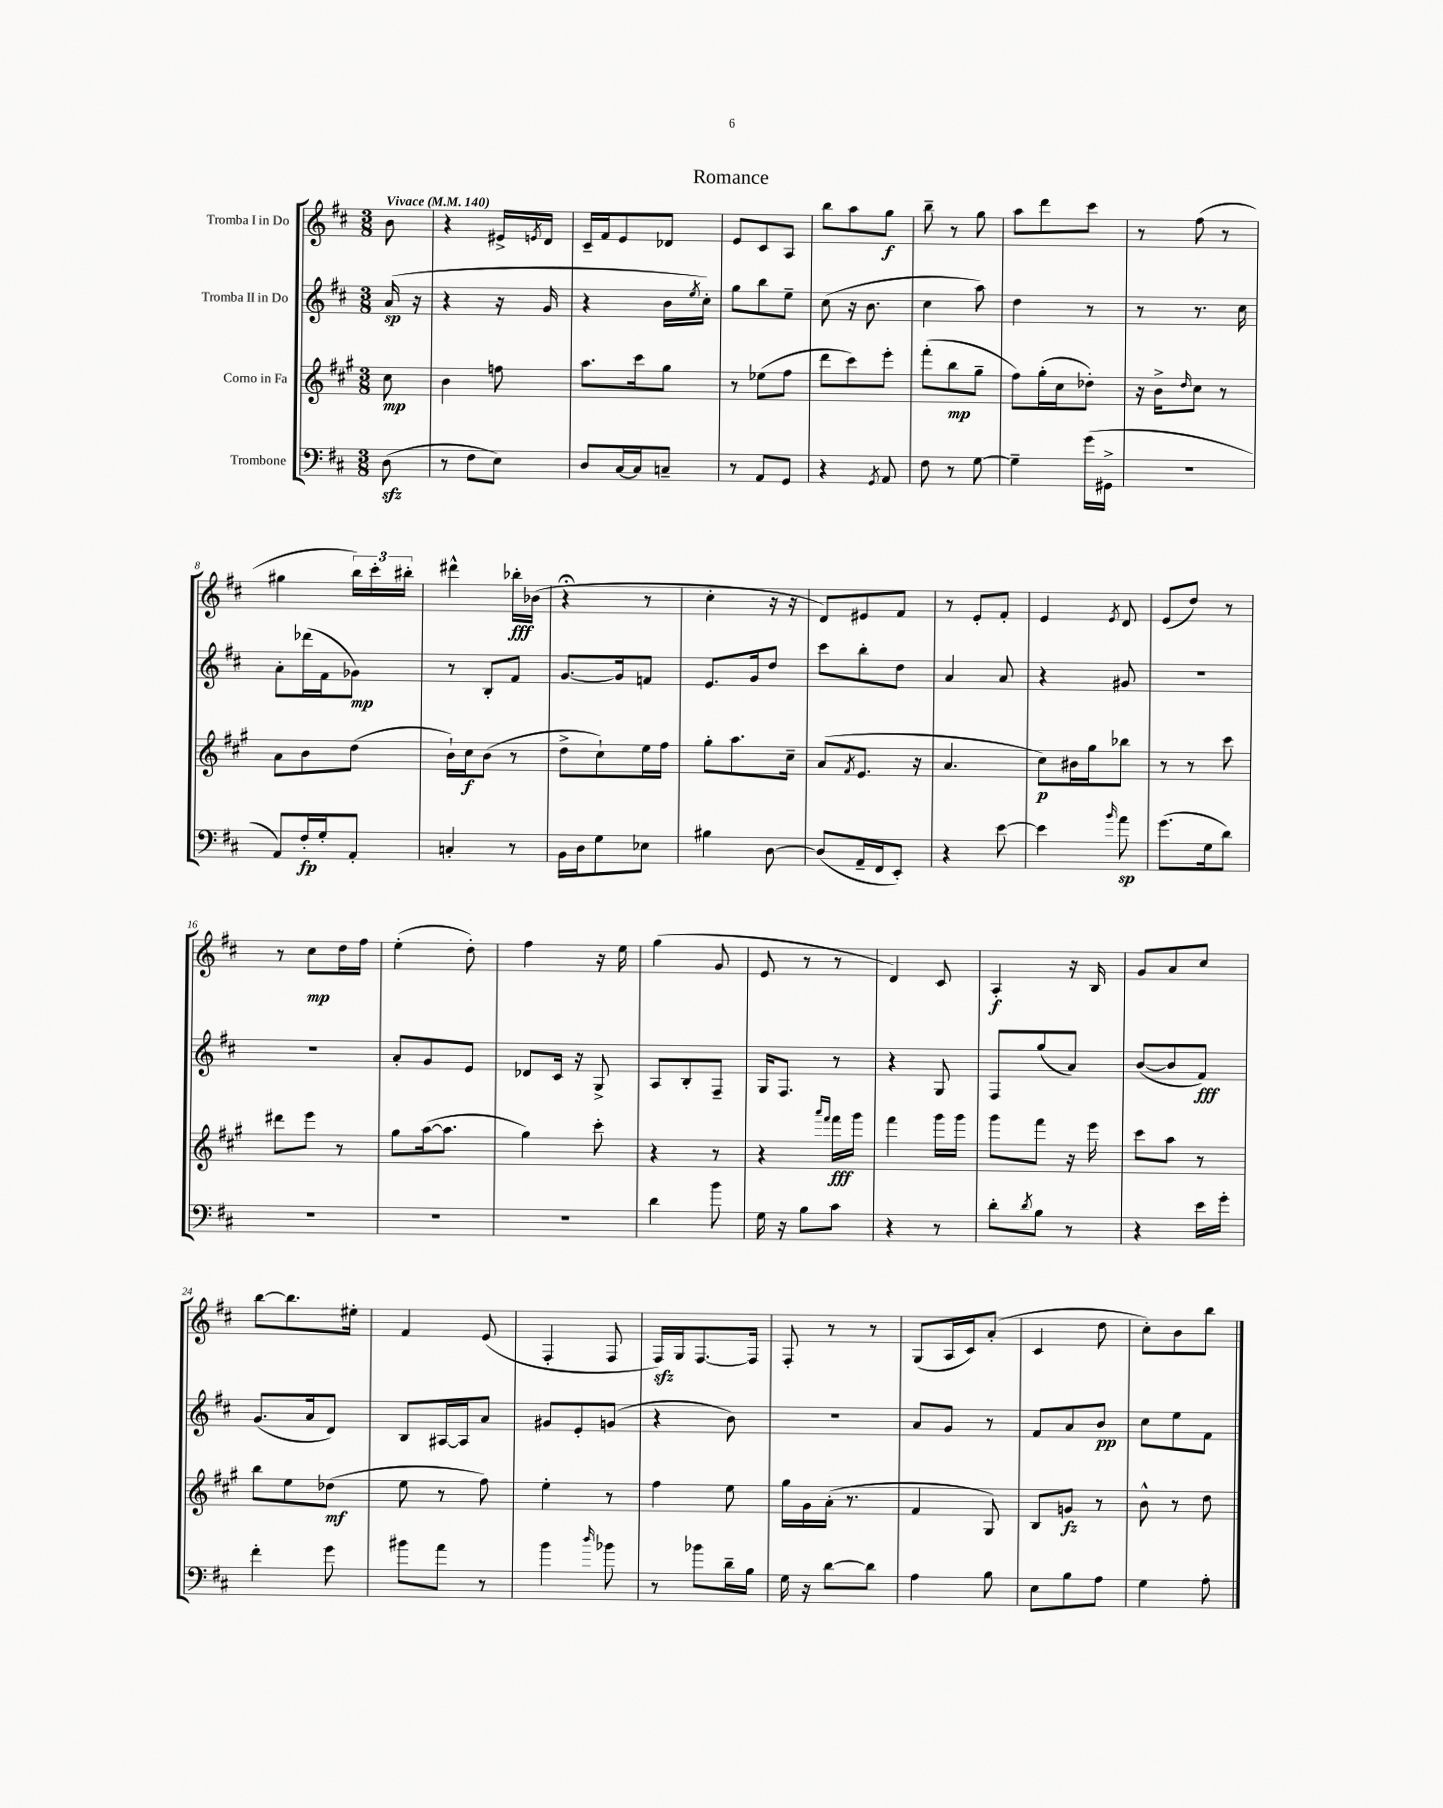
\header { title = "Romance" }
<<
\new StaffGroup <<
\new Staff = "s0" \with { instrumentName = "Tromba I in Do" } {
    \clef treble \key d \major \numericTimeSignature \time 3/8 \partial 8 \tempo "Vivace" 4 = 140
    b'8 |
    r4 eis'16-> \acciaccatura { e'8 } d'16 |
    cis'16-- fis'16 e'8 des'8 |
    e'8 cis'8 a8 |
    b''8 a''8 g''8\f |
    b''8-- r8 g''8 |
    a''8 d'''8 cis'''8 |
    r8 fis''8( r8 |
    gis''4 \tuplet 3/2 { b''16) cis'''16-. bis''16-. } |
    dis'''4-^ bes''16-.\fff bes'16( |
    r4\fermata r8 |
    cis''4-. r16 r16 |
    d'8) eis'8 fis'8 |
    r8 e'8-. fis'8-. |
    e'4 \acciaccatura { e'8 } d'8 |
    e'8( d''8) r8 |
    r8 cis''8\mp d''16 fis''16 |
    e''4-.( d''8-.) |
    fis''4 r16 e''16 |
    g''4( g'8 |
    e'8 r8 r8 |
    d'4) cis'8 |
    a4-.\f r16 b16 |
    g'8 a'8 cis''8 |
    b''8~ b''8. eis''16-. |
    fis'4 e'8( |
    fis4-. fis8 |
    fis16\sfz) g16 fis8.~ fis16 |
    fis8-. r8 r8 |
    g8( a16 cis'16) a'8-.( |
    cis'4 d''8 |
    cis''8-.) b'8 b''8 \bar "|." |
}
\new Staff = "s1" \with { instrumentName = "Tromba II in Do" } {
    \clef treble \key d \major \numericTimeSignature \time 3/8 \partial 8
    a'16\sp( r16 |
    r4 r16 g'16 |
    r4 b'16 \acciaccatura { e''8 } cis''16-.) |
    g''8 b''8 e''8-- |
    cis''8( r16 b'8. |
    cis''4 a''8) |
    d''4 r8 |
    r8 r8. cis''16 |
    a'8-. des'''16( fis'16 ges'8\mp) |
    r8 b8-. fis'8 |
    g'8.~ g'16 f'8 |
    e'8. g'16 d''8 |
    cis'''8 b''8-. d''8 |
    a'4 a'8 |
    r4 gis'8 |
    R4. |
    R4. |
    a'8-. g'8 e'8 |
    des'8 cis'16 r16 g8-> |
    a8 b8-. fis8-- |
    g16 fis8. r8 |
    r4 g8 |
    fis8 g''8( a'8) |
    b'8~( b'8 fis'8\fff) |
    g'8.( a'16 d'8) |
    b8 ais16~ ais16 a'8 |
    gis'8 e'8-. g'8( |
    r4 b'8) |
    R4. |
    a'8 g'8 r8 |
    fis'8 a'8 b'8\pp |
    cis''8 e''8 fis'8 \bar "|." |
}
\new Staff = "s2" \with { instrumentName = "Corno in Fa" } {
    \clef treble \key a \major \numericTimeSignature \time 3/8 \partial 8
    cis''8\mp |
    b'4 f''8 |
    a''8. cis'''16 gis''8 |
    r8 ees''8( fis''8 |
    d'''8 cis'''8) e'''8-. |
    fis'''8-.( b''8\mp gis''8-- |
    fis''8) gis''16-.( cis''16 des''8-.) |
    r16 b'16-> \grace { d''16 } cis''8 r8 |
    a'8 b'8 d''8( |
    b'16-!) cis''16\f b'8( r8 |
    d''8-> cis''8-!) e''16 fis''16 |
    gis''8-. a''8. cis''16-- |
    a'8( \acciaccatura { fis'8 } e'8. r16 |
    a'4. |
    cis''8\p) bis'16 gis''16 bes''8 |
    r8 r8 cis'''8 |
    dis'''8 e'''8 r8 |
    gis''8 a''16~( a''8. |
    gis''4) cis'''8-. |
    r4 r8 |
    r4 \grace { a'''16 fis'''16 } fis'''16\fff gis'''16 |
    fis'''4 gis'''16 gis'''16 |
    gis'''8 fis'''8 r16 e'''16 |
    cis'''8 a''8 r8 |
    b''8 e''8 des''8\mf( |
    e''8 r8 fis''8) |
    e''4-. r8 |
    fis''4 e''8 |
    gis''16 gis'16 a'16-.( r8. |
    fis'4 gis8) |
    b8 g'8\fz r8 |
    b'8-^ r8 d''8 \bar "|." |
}
\new Staff = "s3" \with { instrumentName = "Trombone" } {
    \clef bass \key d \major \numericTimeSignature \time 3/8 \partial 8
    d8\sfz( |
    r8 fis8 e8) |
    d8 cis16~ cis16 c8-- |
    r8 a,8 g,8 |
    r4 \acciaccatura { g,8 } a,8 |
    fis8 r8 g8~ |
    g4-- g'16( gis,16-> |
    r4. |
    a,8) fis16-.\fp g16-. a,8-. |
    c4-. r8 |
    b,16 d16 g8 ees8 |
    bis4 d8~ |
    d8( a,16-- fis,16 e,8-.) |
    r4 e'8~ |
    e'4 \grace { b'16 } a'8\sp |
    g'8.( g16 d'8) |
    R4. |
    R4. |
    R4. |
    d'4 b'8 |
    g16 r16 b8 cis'8 |
    r4 r8 |
    d'8-. \acciaccatura { d'8 } b8 r8 |
    r4 e'16 g'16-. |
    fis'4-. g'8 |
    bis'8 a'8 r8 |
    b'4 \grace { d''16 } bes'8 |
    r8 bes'8 d'16-- b16 |
    g16 r16 d'8~ d'8 |
    a4 b8 |
    e8 b8 a8 |
    g4 a8-. \bar "|." |
}
>>
>>
